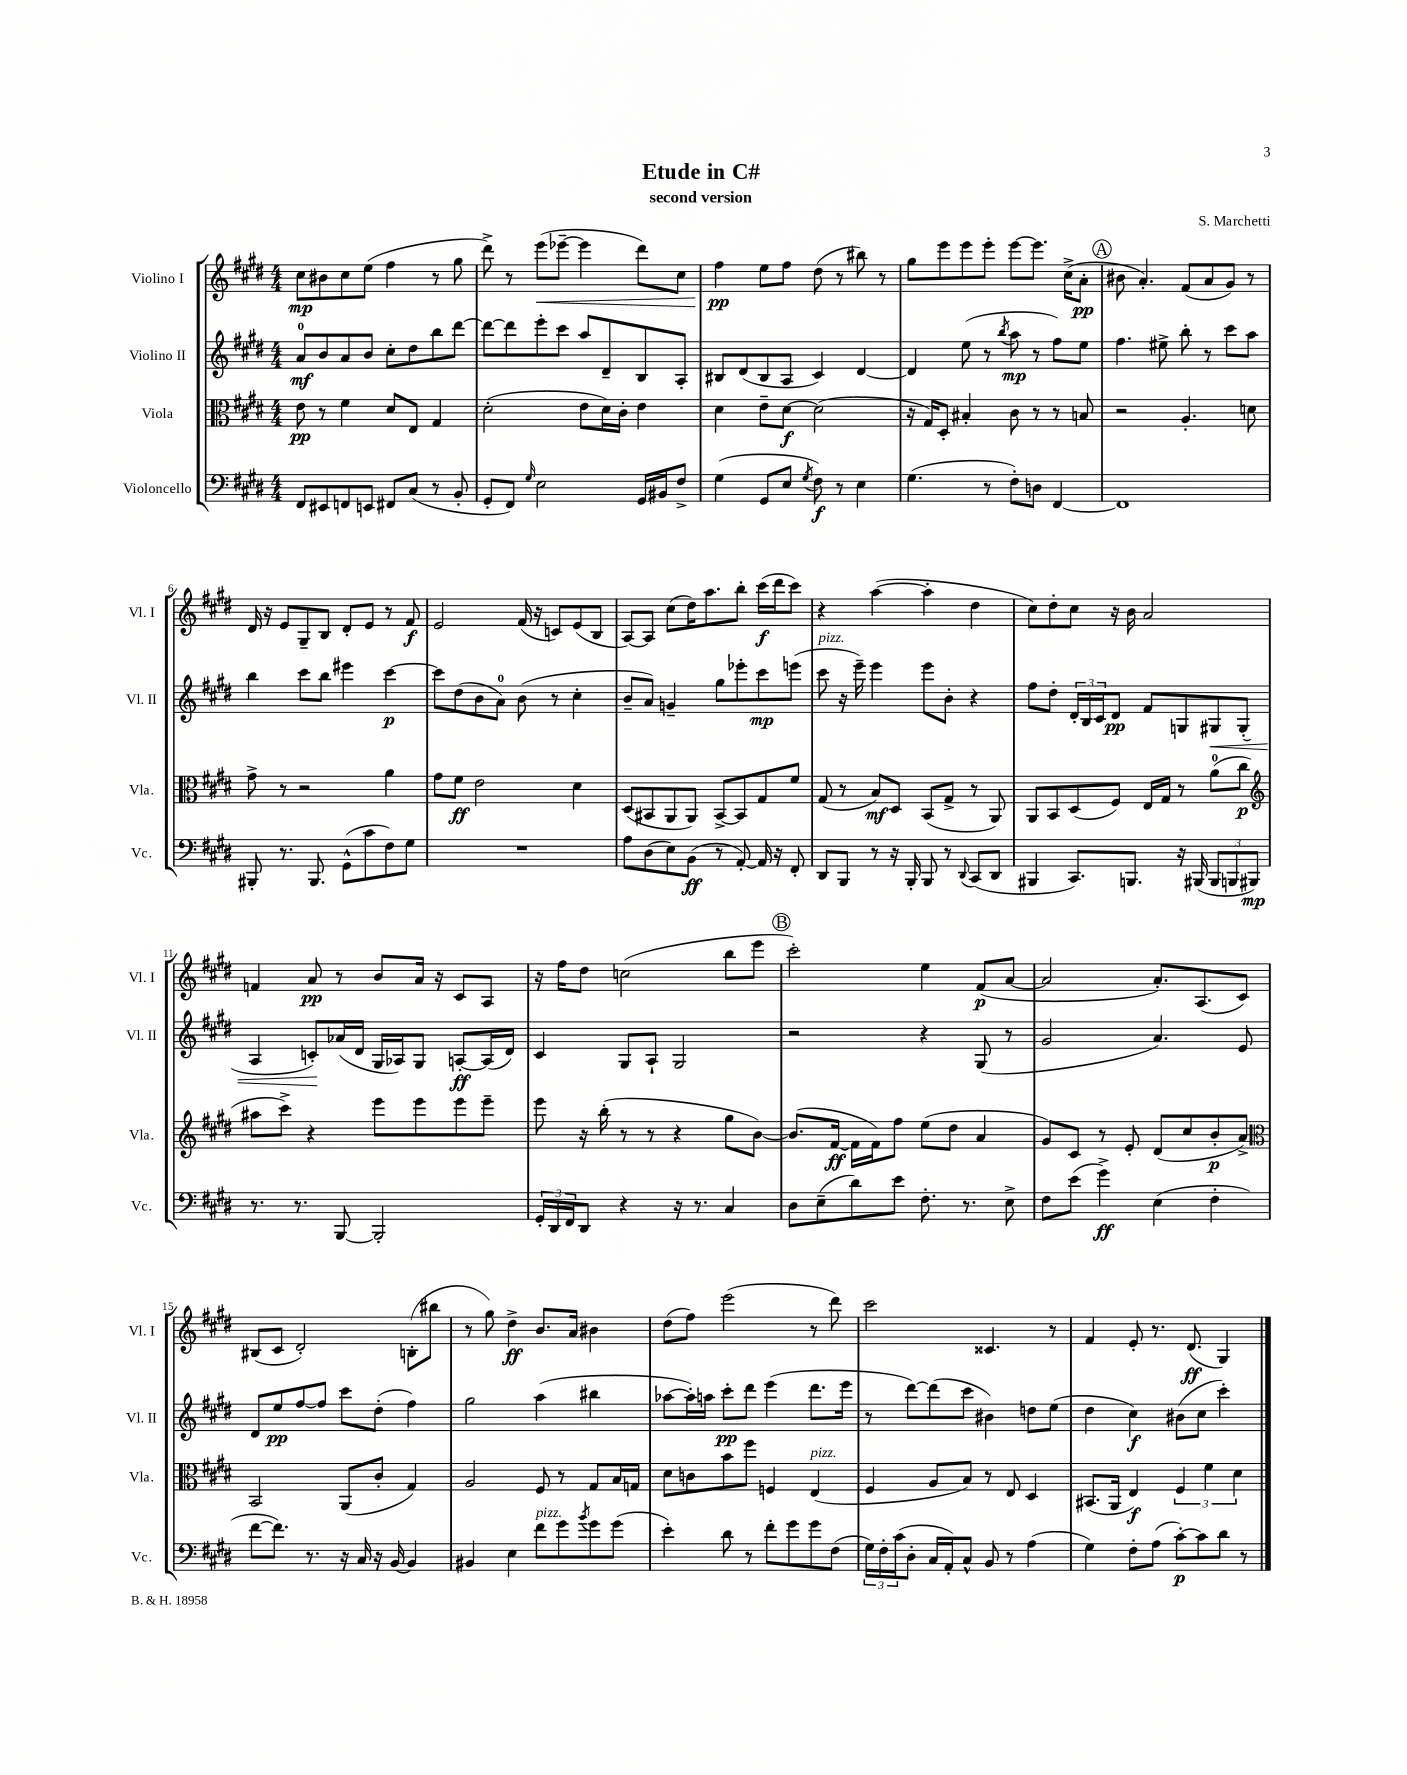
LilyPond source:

\header { title = "Etude in C#" composer = "S. Marchetti" subtitle = "second version" }
<<
\new StaffGroup <<
\new Staff = "s0" \with { instrumentName = "Violino I" shortInstrumentName = "Vl. I" } {
    \clef treble \key e \major \numericTimeSignature \time 4/4
    cis''8\mp bis'8 cis''8 e''8( fis''4 r8 gis''8 |
    dis'''8->) r8 e'''8\<( ees'''8~-- ees'''4 dis'''8) cis''8 |
    fis''4\pp\! e''8 fis''8 dis''8( r8 bis''8) r8 |
    gis''8 e'''8 e'''8 e'''8-. e'''8~ e'''8. cis''16->( a'8-.\pp |
    \mark \markup { \circle "A" } bis'8 a'4.-.) fis'8( a'8 gis'8) r8 |
    dis'16 r16 e'8 gis8-- b8 dis'8-. e'8 r8 fis'8\f |
    e'2 fis'16( r16 c'8) e'8( b8 |
    a8~) a8 cis''8( dis''16) a''8. b''8-. cis'''16\f( dis'''16 cis'''8) |
    r4 a''4~( a''4-. dis''4 |
    cis''8) dis''8-. cis''8 r16 b'16 a'2 |
    f'4 a'8\pp r8 b'8 a'16 r16 cis'8 a8 |
    r16 fis''16 dis''8 c''2( b''8 e'''8 |
    \mark \markup { \circle "B" } cis'''2-.) e''4 fis'8\p( a'8~ |
    a'2 a'8.-.) a8.( cis'8) |
    bis8( cis'8 dis'2-.) b8-.( bis''8 |
    r8 gis''8) dis''4->\ff b'8. a'16 bis'4 |
    dis''8( fis''8) e'''2( r8 dis'''8) |
    cis'''2 cisis'4. r8 |
    fis'4 e'8-. r8. dis'8.\ff( gis4) \bar "|." |
}
\new Staff = "s1" \with { instrumentName = "Violino II" shortInstrumentName = "Vl. II" } {
    \clef treble \key e \major \numericTimeSignature \time 4/4
    a'8-0\mf b'8 a'8 b'8 cis''8-. dis''8 b''8 dis'''8~ |
    dis'''8~ dis'''8 e'''8-. cis'''8 a''8 dis'8-- b8 a8-. |
    bis8 dis'8( bis8 a8 cis'4) dis'4~ |
    dis'4 e''8( r8 \acciaccatura { b''8 } a''8\mp r8 fis''8) e''8 |
    \mark \markup { \circle "A" } fis''4. eis''8-> b''8-. r8 cis'''8 a''8 |
    b''4 cis'''8 b''8 eis'''4 cis'''4~\p |
    cis'''8 dis''8( b'8 a'8-0) b'8( r8 cis''4-. |
    b'8-- a'8) g'4-- gis''8 ees'''8-. cis'''8\mp e'''8( |
    cis'''8^\markup { \italic "pizz." } r16 e'''16--) e'''4 e'''8 b'8-. r4 |
    fis''8 dis''8-. \tuplet 3/2 { dis'16-. b16 cis'16 } dis'8\pp fis'8 g8 gis8\< gis8-.( |
    a4 c'8-.\!) aes'16( dis'16 gis16 aes16) gis8 a8~-.\ff a16( dis'16) |
    cis'4 gis8 a8-! gis2 |
    \mark \markup { \circle "B" } r2 r4 gis8( r8 |
    gis'2 a'4.) e'8 |
    dis'8 e''8\pp fis''8~ fis''8 cis'''8 dis''8-.( fis''4) |
    gis''2 a''4( bis''4 |
    aes''8~ aes''16-.) a''16 cis'''8-.\pp dis'''8 e'''4( dis'''8. e'''16 |
    r8 dis'''8~) dis'''8( cis'''8 bis'4) d''8 e''8( |
    dis''4 cis''4\f) bis'8( cis''8 cis'''4-.) \bar "|." |
}
\new Staff = "s2" \with { instrumentName = "Viola" shortInstrumentName = "Vla." } {
    \clef alto \key e \major \numericTimeSignature \time 4/4
    e'8\pp r8 fis'4 dis'8 e8 gis4 |
    dis'2-.( e'8 dis'16) cis'16-. e'4 |
    dis'4 e'8-- dis'8~\f dis'2( |
    r16 gis16) dis8-. bis4-. cis'8 r8 r8 b8 |
    \mark \markup { \circle "A" } r2 a4.-. d'8 |
    gis'8-> r8 r2 a'4 |
    gis'8 fis'8\ff e'2 dis'4 |
    dis8( bis,8 a,8 a,8) bis,8~-> bis,8 gis8 fis'8 |
    gis8( r8 b8\mf) dis8 b,8( gis8-> r8 a,8) |
    a,8 b,8 dis8( fis8) e16 gis16 r8 a'8-0( cis''8\p |
    \clef treble ais''8 cis'''8->) r4 e'''8 e'''8 e'''8 e'''8-- |
    e'''8 r16 b''16-.( r8 r8 r4 gis''8 b'8~) |
    \mark \markup { \circle "B" } b'8.( fis'16~\ff fis'16 fis'16) fis''8 e''8( dis''8 a'4 |
    gis'8) cis'8 r8 e'8-. dis'8( cis''8 b'8-.\p a'8->) |
    \clef alto b,2 a,8( cis'8-. gis4) |
    a2 fis8 r8 gis8 b16 g16 |
    dis'8 c'8 b'8 fis''8 f4 e4^\markup { \italic "pizz." }( |
    fis4 a8 b8) r8 e8 dis4 |
    bis,8.( a,16 e4\f) \tuplet 3/2 { fis4 fis'4 dis'4 } \bar "|." |
}
\new Staff = "s3" \with { instrumentName = "Violoncello" shortInstrumentName = "Vc." } {
    \clef bass \key e \major \numericTimeSignature \time 4/4
    fis,8 eis,8 f,8 e,8 fis,8 cis8( r8 b,8-. |
    gis,8-. fis,8) \grace { gis16 } e2 gis,16 bis,16 fis8-> |
    gis4( gis,8 e8 \acciaccatura { gis8 } fis8\f) r8 e4 |
    gis4.( r8 fis8-.) d8 fis,4~ |
    \mark \markup { \circle "A" } fis,1 |
    bis,,8-. r8. bis,,8. gis,8-^( cis'8 fis8) gis8 |
    R1 |
    a8 dis8( e8) b,8\ff( r8 a,8~-.) a,16 r16 fis,8-. |
    dis,8 b,,8 r8 r16 b,,16-. b,,8 r8 \appoggiatura { dis,8 } cis,8( dis,8 |
    bis,,4 cis,8.) b,,8. r16 bis,,16( \tuplet 3/2 { bis,,8 b,,8 bis,,8\mp) } |
    r8. r8. b,,8~ b,,2-. |
    \tuplet 3/2 { gis,16-. dis,16 fis,16 } dis,8 r4 r16 r8. cis4 |
    \mark \markup { \circle "B" } dis8 e8--( dis'8) e'8 fis8.-. r8. e8-> |
    fis8 e'8( gis'4->\ff) e4( fis4-. |
    fis'8~ fis'8.) r8. r16 cis16 r16 b,16~ b,4 |
    bis,4 e4 fis'8^\markup { \italic "pizz." } gis'8 \acciaccatura { b'8 } gis'8 gis'8( |
    e'4-.) dis'8 r8 fis'8-. gis'8 gis'8 fis8( |
    \tuplet 3/2 { gis16) fis16-. cis'16( } dis8-. cis16 a,16-.) cis8-^ b,8 r8 a4( |
    gis4) fis8-. a8( cis'8~-.\p) cis'8 dis'8 r8 \bar "|." |
}
>>
>>
